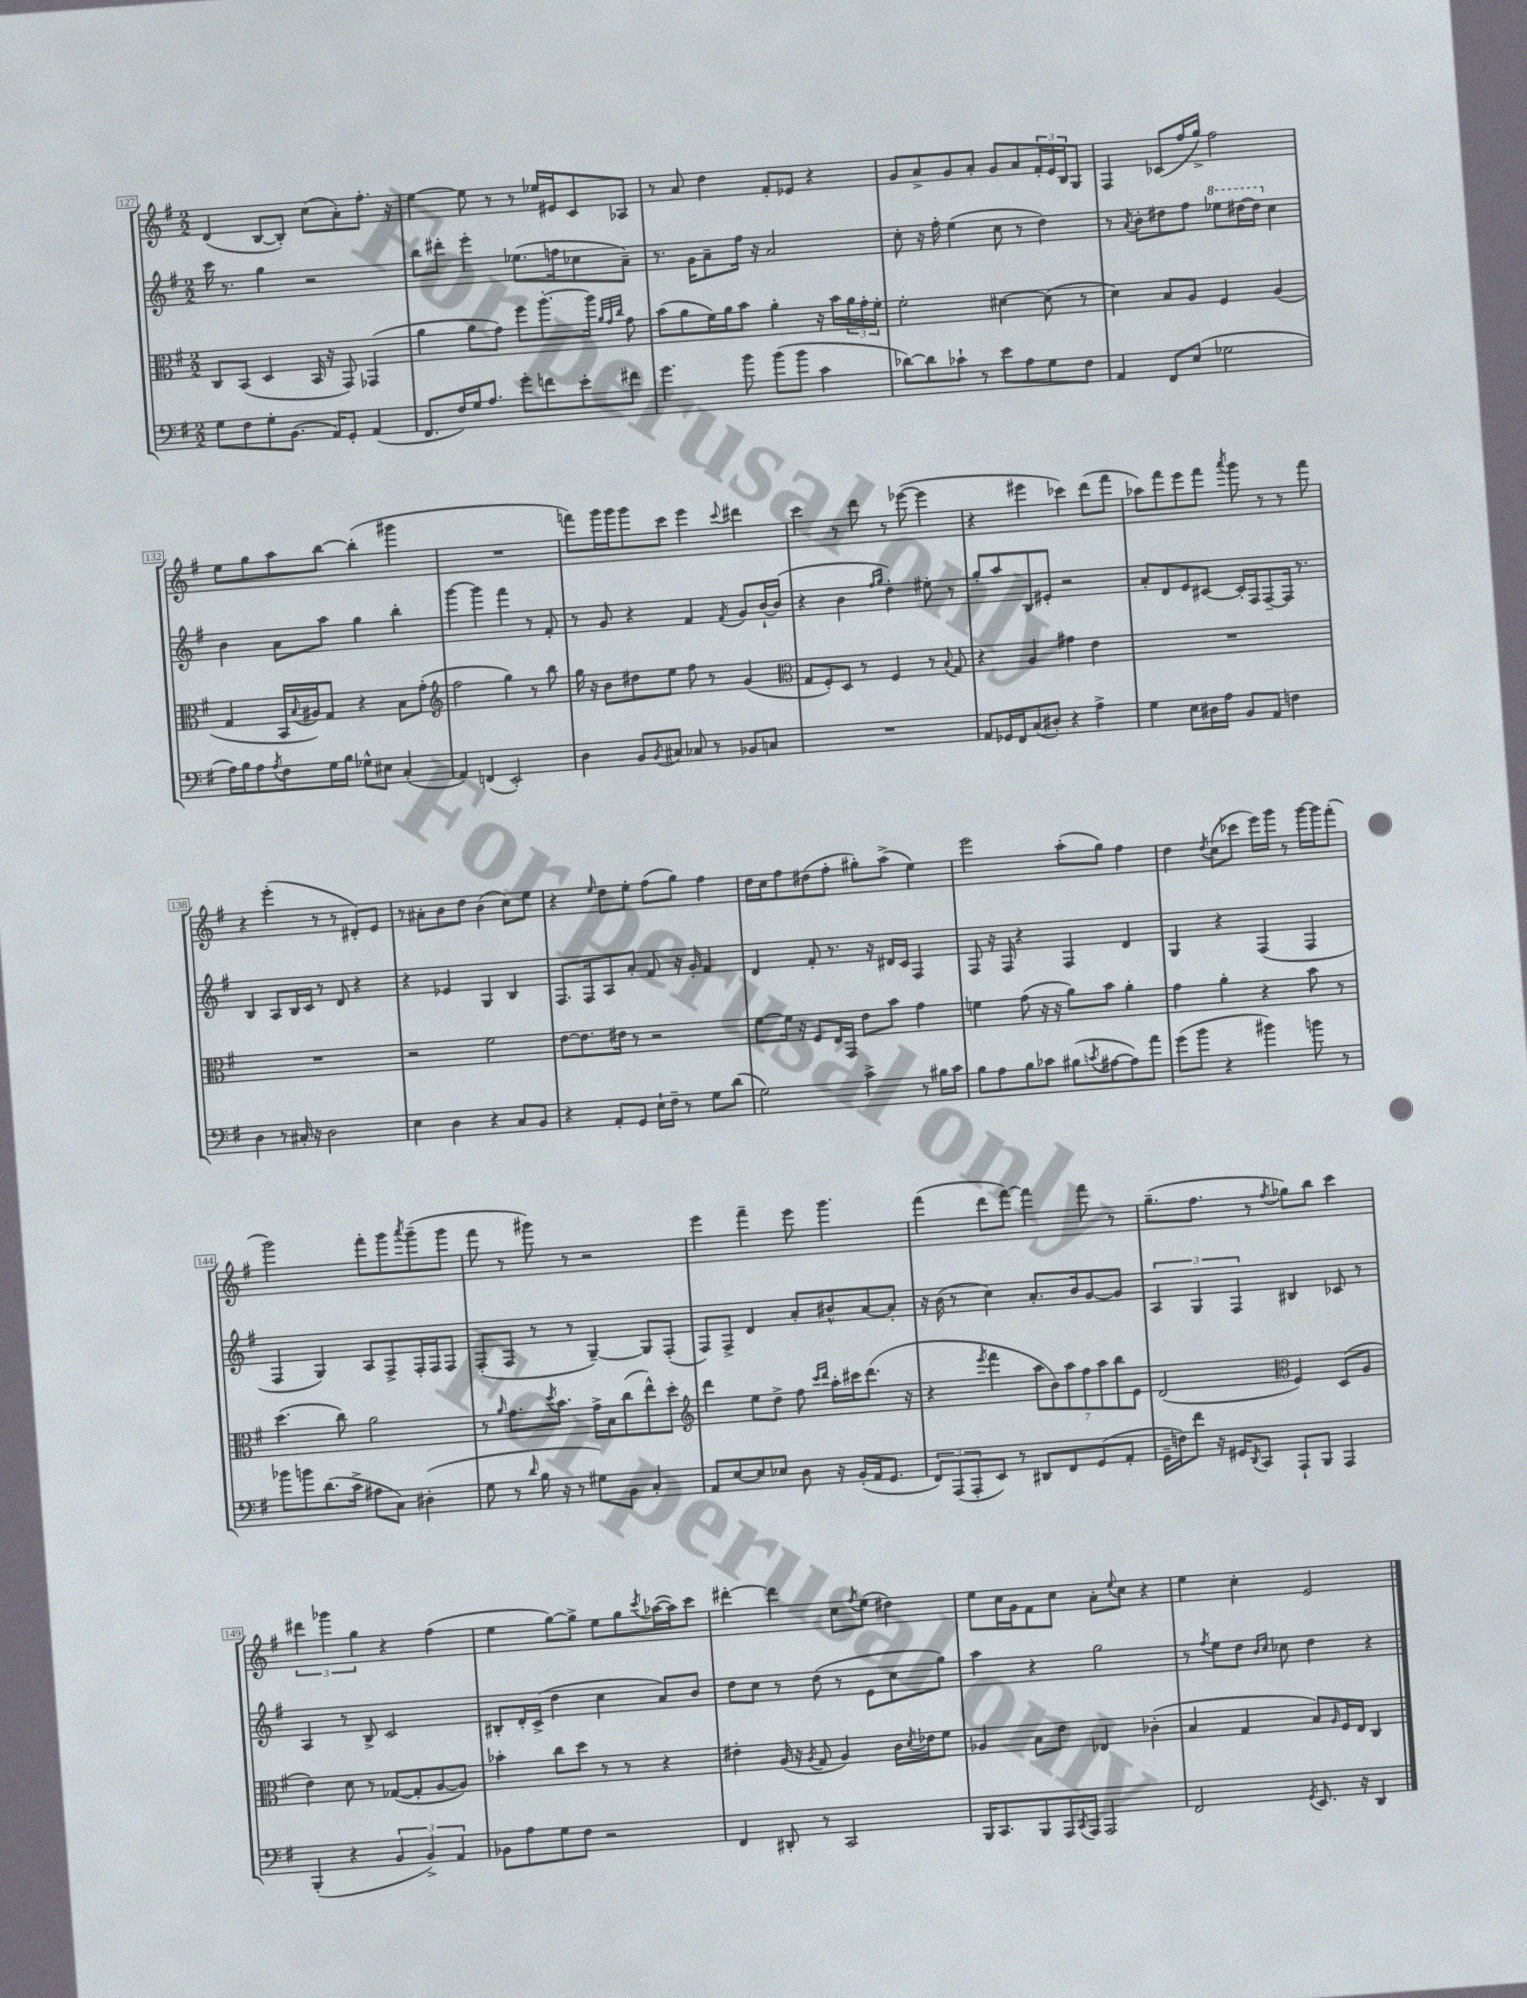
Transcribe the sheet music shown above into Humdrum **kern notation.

**kern	**kern	**kern	**kern
*staff4	*staff3	*staff2	*staff1
*clefF4	*clefC3	*clefG2	*clefG2
*k[f#]	*k[f#]	*k[f#]	*k[f#]
*M2/2	*M2/2	*M2/2	*M2/2
8G\L	8C/L	16ccc\	(4d/
.	.	8.r	.
8F#\	(8BB/J	.	.
8G'\	4D/	4gg\	[8B/L
(8.BB\J	.	.	8B'/]J)
.	16BB/	2r	(8cc\L
16AA/LK)	16r	.	.
8GG'/J	8GG/)	.	8a'\)
(4AA/	(4GG-/	.	8.ff#'\J
.	.	.	16r
=	=	=	=
8.FF#/L	4a\	8bb\L	[4ee\
.	.	8ddd#'\J	.
16F#/L)	.	.	.
16G/J	8a\L	4eee'\	8ee\]
8.A/J	.	.	.
.	8g\J)	.	8r
8g'\L	8ff#\L	(8.ee-\L	8r
8f\	[8.aa'\	.	16ee-/LL
.	.	16ff\k	16e#/J
8e'\	.	8cc-\	8c/
.	16aa\]Jk	.	.
.	32qqa/LLL	.	.
.	32qqg/	.	.
.	32qqcc/JJJ	.	.
8f#\J	8g\	8a~\J)	8A-/J
=	=	=	=
4.g\	(8b\L	8.r	8r
.	8a\	.	8a/
.	.	16g\LK	.
.	16f#\L)	8a~\	4dd\
.	16a\J	.	.
8b\	8b\J	16ff#\Jk	.
.	.	16r	.
(8b\L	4a'\	2a/	8f#'/L
8b\J	.	.	8e-/J
4c\	16r	.	4r
.	16b\LL	.	.
.	24a\	.	.
.	24g'\	.	.
.	24f#'\JJ	.	.
=	=	=	=
[8d-\L)	2f#'\	8cc'\	8g/L
8d-\]	.	16r	8a^/
.	.	16ff#'\	.
8c-`\J	.	(4ee\	8g/
8r	.	.	8a'/J
8e\L	[4d#\	8cc\	8g/L
8A\	.	8r	8a/
8G\	(8d#\]	4dd\)	24f#'/L
.	.	.	24e/
.	.	.	24B/J
8F#\J	8r	.	8G/J
=	=	=	=
4AA/	4d\)	8r	4F#/
.	.	8qa/	.
.	.	8b'\L	.
8FF#/L	8B/L	8dd#\	(8c-/L
(8E/J	8A/J	8ff#\J	16ff#/L
.	.	.	16gg^/JJ)
2G-\	4F#/	8eee-\L	2ff#\
.	.	[16ddd#\L	.
.	.	16ddd#\]JJ	.
.	(4A/	4cc\	.
=	=	=	=
16A\LL)	4G/	4b\	8ee\L
16B\J	.	.	.
8A\	.	.	8gg\
8qA/	.	.	.
8F#\	16BB/LL	8a\L	8aa\
.	8qqB/	.	.
.	16A#/J)	.	.
16G\L	8G/J	8aa\J	[8bb\J
16B\JJ	.	.	.
8G-^^\L	4r	4gg\	(4bb'\]
8E#\J	.	.	.
(4C'/	8B\L	4bb'\	4ggg#\
.	(8g'\J	.	.
=	=	=	=
*	*clefG2	*	*
4AA/)	2ff#\	[4ggg\	1r
(4FF/	.	4ggg\]	.
2EE'/)	4gg\)	4fff#\	.
.	8r	8r	.
.	8bb\	8f#'/	.
=	=	=	=
4D\	16gg\	8r	8fff\L)
.	16r	.	.
.	8b\L	8g/	16ggg\L
.	.	.	16ggg\J
8BB/L	8dd#\	4r	8ggg\
8qBB/	.	.	.
8C#/J	8ee\J	.	8ccc\J
8C-/	8ff#\	4f#/	4eee\
8r	8r	.	.
.	.	8qf#/	8qqccc/
8BB-/L	(4g/	8g/L	4ddd#\
8C/J	.	[16b`/L	.
.	.	(16b/]JJ	.
=	=	=	=
*	*clefC3	*	*
1r	8G/L	4r	4ccc\
.	8F#'/)	.	.
.	8D/J	4b\	8r
.	8r	.	8ddd\
.	.	16qqff#/LL	.
.	.	16qqgg/JJ	.
.	4F#/	4dd'\)	8r
.	.	.	([8eee-\
.	8r	8ee#'\	4eee-\]
.	8qqB/	.	.
.	8G/	8r	.
=	=	=	=
8AA/L	4r	8gg'/L	4r
16GG-/L	.	8aa/	.
16FF#/J	.	.	.
(8C/	4A/	8B/	4eee#\
8D#'/J)	.	8e#'/J	.
4r	4g#\	2r	4ccc-\)
4A^\	4e\	.	(8ddd\L
.	.	.	8fff#\J
=	=	=	=
4G\	1r	8a'/L	8aa-\L)
.	.	8d/	8fff#\
8E\L	.	8e/	8eee\
16D#\L	.	[8c#/J	8fff#\J
16A\JJ	.	.	.
.	.	.	8qaaa/
8BB/L	.	16c#'/]LL	8ggg\
.	.	16F#/J	.
8AA/J	.	[8F#~/	8r
4F\	.	16F#/]Jk	8r
.	.	8.r	.
.	.	.	8fff#\
=	=	=	=
4D\	1r	4B/	4r
8r	.	8A/L	(4eee'\
16C#'/	.	16B/L	.
16r	.	16c/JJ	.
2D\	.	8r	8r
.	.	8d/	8r
.	.	4r	8d#'/L)
.	.	.	8e/J
=	=	=	=
4E\	2r	4r	8r
.	.	.	8a#'\L
4D\	.	4e-/	8b\
.	.	.	8dd\J
4r	2f#\	4G/	(4b\
8C/L	.	4B/	8cc\L)
8BB/J	.	.	8ee\J
=	=	=	=
4r	[8e\L	8.F#/L	4r
.	8.e\]	.	.
.	.	16F#/k	.
.	.	.	16qqee/
8AA'/L	.	8A/	8dd\L
.	16e#\Jk	.	.
8GG/J	8r	8a'/J	8ee'\J
16E`\LL	2r	8f#/	(8ff#\L
16F#~\JJ	.	.	.
8r	.	16r	8gg\J)
.	.	16g'/	.
8G\L	.	4f#/	4ff#\
(8d\J	.	.	.
=	=	=	=
2G\)	[8f#\L	4d/	16dd\LL
.	.	.	16cc\J
.	16f#\]Jk	.	8ff#\
.	16r	.	.
.	8F#/L	8f#'/	(8dd#\
.	16E/L	8.r	8ff#'\J
.	16GG/JJ	.	.
4c^\	8e\L	.	8gg#'\L)
.	.	16r	.
.	8b\J	16d#/LL	(8aa^\J
.	.	16c/JJ	.
8r	4g\	4F#/	4ee\)
16B#\LL	.	.	.
16c\JJ	.	.	.
=	=	=	=
8B\L	4f\	8F#/	2eee\
8A\	.	16r	.
.	.	16F#/	.
8B\	(8g\	4r	.
8c-\J	16r	.	.
.	16r	.	.
(8B#\L	8a\L)	4F#/	(8aa'\L
8qc/	.	.	.
[8A#\	8b\J	.	8gg\J)
8A#\])	4a'\	4d/	4ff#\
8a\J	.	.	.
=	=	=	=
(8g\L	4g\	4G/	4dd\
8b\J	.	.	.
.	.	.	8qdd/
4r	4a'\	4r	(8cc\L
.	.	.	8ccc-\J
4b#\)	4r	(4F#/	16eee\LL)
.	.	.	16ggg\JJ
.	.	.	8r
8b\	8b\	4F#/	[16ggg\LL
.	.	.	16ggg\]J
8r	8r	.	(8fff#'\J
=	=	=	=
8b-\L	(4.dd\	4F#/	2ggg\)
8b\	.	.	.
(8.d\	.	4G/)	.
.	8cc\)	.	.
16c^\Jk	.	.	.
8A#\L	2a\	8A/L	8fff#'\L
8C\J)	.	8F#^/	8ggg\
.	.	.	8qaaa/
(4D#'\	.	16F#'/L	(8ggg~\
.	.	16F#/J	.
.	.	8F#/J	8ggg\J
=	=	=	=
8G\	8r	(8F#'/L	8fff#\
.	16qqa/	.	.
8r	8.g\L	8F#/J	8r
16qqd/	.	.	.
16B\	.	8r	8ggg#\)
.	8qdd/	.	.
16r	8.b\J	.	.
8r	.	8r	8r
8G#\L)	16g^\LL	[4G~/)	2r
.	16B\J	.	.
8BB\J	(8cc\	.	.
4C'/	8ee^^\)	8G/]L	.
.	8dd'\J	(8F#'/J	.
=	=	=	=
*	*clefG2	*	*
8AA/L	4ddd\	8F#/L)	4eee\
[8E/	.	8F#^/J	.
8E/]	8ee\L	4d/	4fff#~\
8E-/J	8dd^\J	.	.
8D\	8ff#\	8a'/L	8eee\
.	16qqccc/LL	.	.
.	16qqddd/JJ	.	.
16r	16aa'\LL	8b#^^/	4.ggg\
(16BB'/LL	16ccc#\J	.	.
16AA/J	(8.ddd\J	[8a/	.
8.GG/J	.	.	.
.	.	8a'/]J	.
.	16r	.	.
=	=	=	=
12FF#/L)	4r	16r	(4fff#\
.	.	(16b\	.
(12AAA/	.	.	.
.	.	8r	.
12AAA'/	.	.	.
.	8qeee/	.	.
8EE/J)	4fff#\	4cc\)	8ddd\L
8r	.	.	[8fff#\J)
8DD#/L	14aa\L	8.a'/L	4fff#\]
.	14b\)	.	.
8FF#/	.	.	.
.	14aa\	.	.
.	.	16b/k	.
.	14ff#\	.	.
(8GG/	.	[8g/	8fff#\
.	14aa\	.	.
.	14bb\	.	.
8AA'/J	.	8g/]J	8r
.	14e\J	.	.
=	=	=	=
16GG~\LL	(2d/	6A/	(8.gg~\L
16F\J)	.	.	.
8f#\J	.	.	.
.	.	6G/	.
.	.	.	8.ff#\J
16r	.	.	.
16GG#/LK	.	.	.
.	.	6F#/	.
8qDD/	.	.	.
8CC/J	.	.	8r
*	*clefC3	*	*
.	.	.	8qff#/
8AAA`/L	4F#/)	4B#/	8gg-\L)
8BBB/J	.	.	8bb\J
4AAA/	(8D/L	8c-/	4ccc\
.	8A/J	8r	.
=	=	=	=
(4BBB'/	4e\)	4A/	6ddd#\
.	.	.	6ggg-\
4r	8d\	8r	.
.	.	.	6gg\
.	8r	8B^/	.
6BB/	([8G-/L	2c/	4r
.	8G-'/]	.	.
6BB^/)	.	.	.
.	[8A/	.	(4ff#\
6AA/	.	.	.
.	8A/]J)	.	.
=	=	=	=
8BB-\L	4b-'\	8B#'/L	4ee\
8A\	.	16d'/L	.
.	.	(16c^/JJ	.
8G\	8cc\L	4dd\	[8gg\L)
8F#\J	8dd\J	.	8gg^\]J
2r	8r	4cc\	8ee\L
.	8r	.	8gg\
.	.	.	8qccc/
.	4r	8a/L)	([16aa-\L
.	.	.	16aa-\]J)
.	.	8b/J	8ccc\J
=	=	=	=
4FF#/	4e#'\	8dd\L	[4ddd#'\
.	.	8cc\J	.
8DD#'/	(16A/	8r	4ddd#\]
.	16r	.	.
.	8qA/	.	.
8r	8G/	(8dd\	.
2CC/	4A/)	8r	8cc\L
.	.	.	8qff#/
.	.	8e\L	(8ee\J
.	16c\LL	8cc\	4dd#\)
.	8qd/	.	.
.	16e-\J	.	.
.	8f#\J	8gg\J)	.
=	=	=	=
16BBB/LK	4A-/	4aa\	8ee\L
8.CC/	.	.	.
.	.	.	16cc\L
.	.	.	16g\J
8BBB/	8B\L	4r	8f#\
16AAA/L	8e\J	.	8cc\J
8qCC/	.	.	.
16AAA/JJ	.	.	.
2AAA/	4E-/	2gg\	8a'\L
.	.	.	8qqee/
.	.	.	8cc\J
.	(4c-'\	.	4r
=	=	=	=
2FF#/	4B/	8r	4ee\
.	.	8qff#/	.
.	.	8ee\L	.
.	4G/	8dd\J	4cc'\
.	.	16qqb/LL	.
.	.	16qqcc/JJ	.
.	.	8cc-\	.
8qGG/	.	.	.
8.EE/	8B/L)	4dd\	2e/
.	16qqA/	.	.
.	16F#/L	.	.
16r	16E/JJ	.	.
4DD/	4C/	4r	.
==	==	==	==
*-	*-	*-	*-
